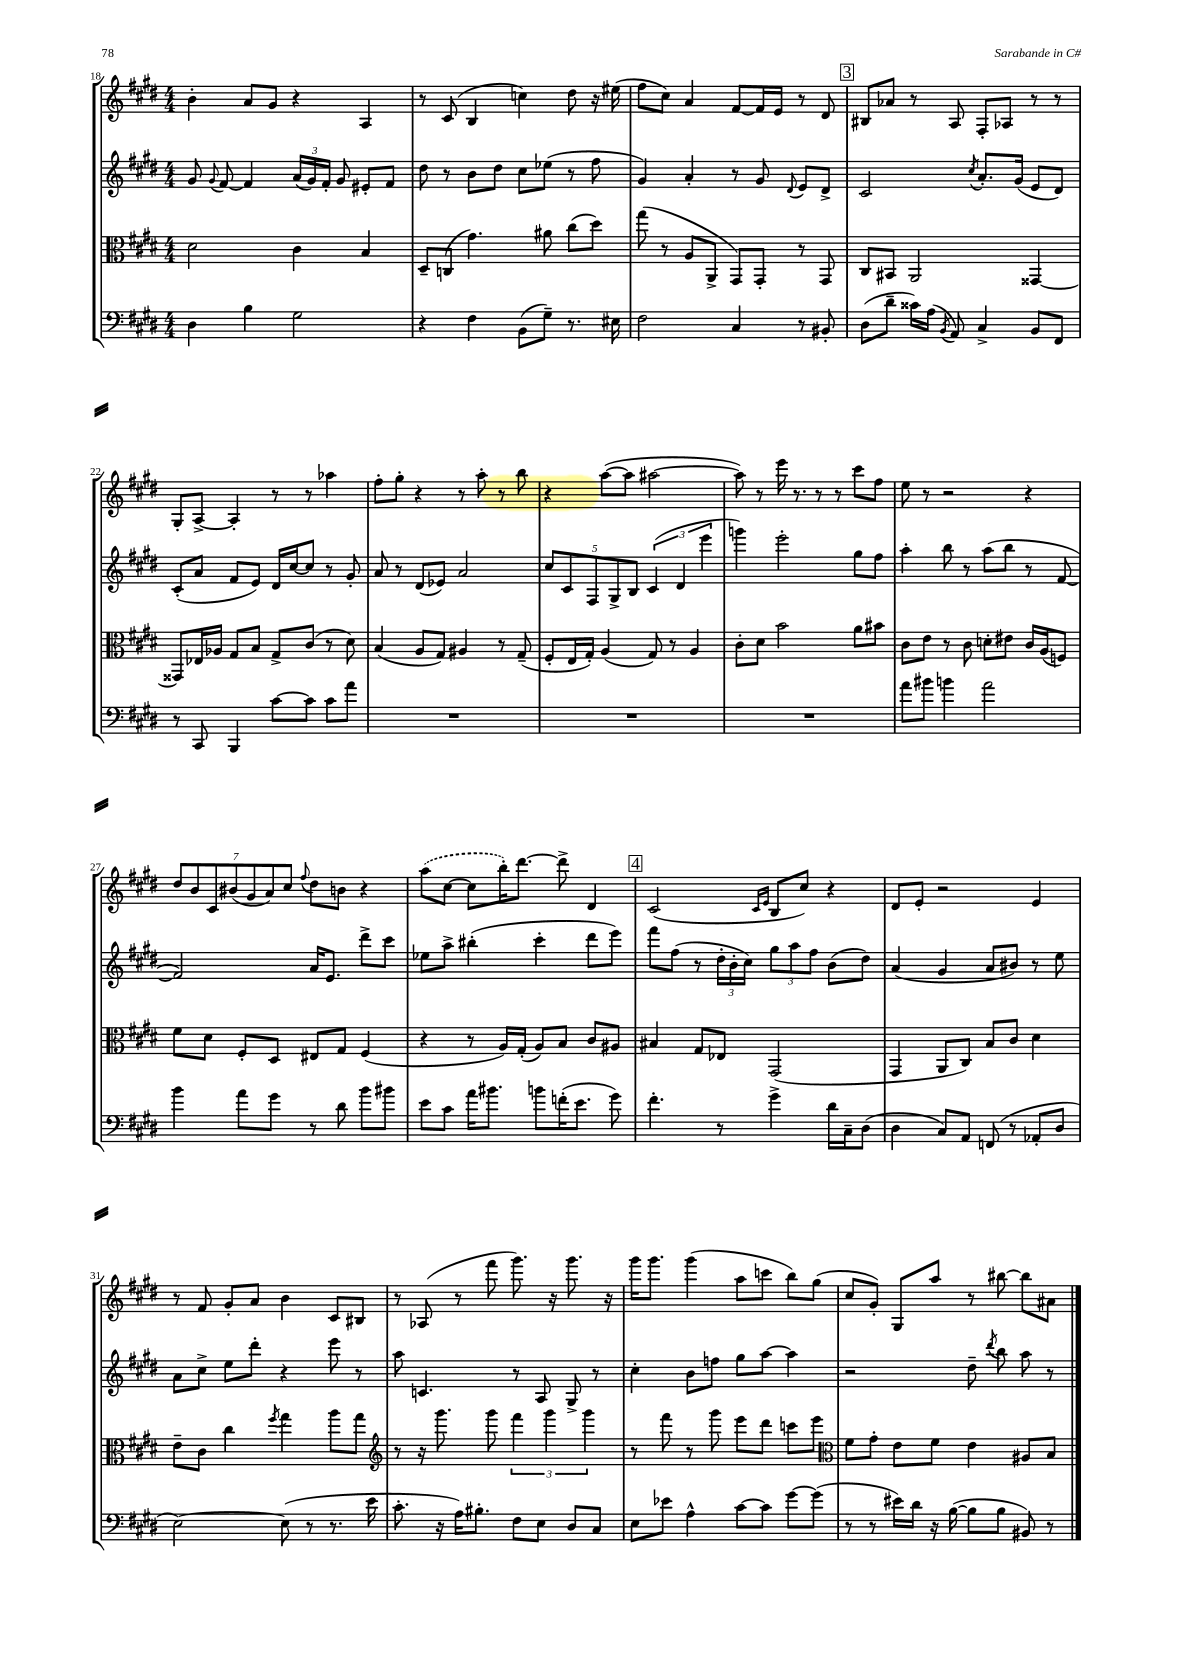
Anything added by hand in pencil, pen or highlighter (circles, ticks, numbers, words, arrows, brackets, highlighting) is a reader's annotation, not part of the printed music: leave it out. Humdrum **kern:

**kern	**kern	**kern	**kern
*staff4	*staff3	*staff2	*staff1
*clefF4	*clefC3	*clefG2	*clefG2
*k[f#c#g#d#]	*k[f#c#g#d#]	*k[f#c#g#d#]	*k[f#c#g#d#]
*M4/4	*M4/4	*M4/4	*M4/4
4D#\	2d#\	8g#/	4b'\
.	.	8qqg#/	.
.	.	[8f#/	.
4B\	.	4f#/]	8a/L
.	.	.	8g#/J
2G#\	4c#\	(24a/LL	4r
.	.	24g#/)	.
.	.	24f#'/JJ	.
.	.	8g#/	.
.	4B/	8e#'/L	4A/
.	.	8f#/J	.
=	=	=	=
4r	8D#~/L	8dd#\	8r
.	(8C/J	8r	(8c#/
4F#\	4.g#\)	8b\L	4B/
.	.	8dd#\J	.
(8BB\L	.	8cc#\L	4cc\)
8G#~\J)	8a#\	(8ee-\J	.
8.r	(8cc#\L	8r	8dd#\
.	8dd#\J)	8ff#\	16r
16E#\	.	.	(16ee#\
=	=	=	=
2F#\	(8gg#\	4g#/)	8ff#\L
.	8r	.	8cc#\J)
.	8A/L	4a'/	4a/
.	8AA^/J	.	.
4C#/	8GG#/L)	8r	[8f#/L
.	8GG#'/J	8g#/	16f#/]L
.	.	.	16e/JJ
.	.	8qqd#/	.
8r	8r	8e/L	8r
8BB#'/	8GG#/	8d#^/J	8d#/
=	=	=	=
(8D#\L	8C#/L	2c#/	8B#/L
8d#~\J	8BB#/J	.	8a-/J
16c##\LL)	2AA/	.	8r
(16A\JJ	.	.	.
8qBB/	.	.	.
8AA/)	.	.	8A/
.	.	8qcc#/	.
4C#^/	.	8.a'/L	8F#'/L
.	.	.	8A-/J
.	.	(16g#/Jk	.
8BB/L	[4GG##/	8e/L	8r
8FF#/J	.	8d#/J)	8r
=	=	=	=
8r	8GG##/]L	(8c#'/L	8G#'/L
8CC#/	16E-/L	8a/J	[8A^/J
.	16A-/JJ	.	.
4BBB/	8G#/L	8f#/L	4A'/]
.	8B/J	8e/J)	.
[8c#\L	8G#^/L	16d#/LL	8r
.	.	[16cc#/J	.
8c#\]J	(8c#/J	8cc#/]J	8r
8c#\L	8r	8r	4aa-\
8a\J	8d#\)	8g#'/	.
=	=	=	=
1r	(4B/	8a/	8ff#'\L
.	.	8r	8gg#'\J
.	8A/L	(8d#/L	4r
.	8G#/J)	8e-/J)	.
.	4A#/	2a/	8r
.	.	.	8aa'\
.	8r	.	8r
.	(8G#~/	.	8bb\
=	=	=	=
1r	8F#'/L	10cc#/L	4r
.	.	10c#/	.
.	16E/L	.	.
.	16G#'/JJ)	.	.
.	.	10F#/	.
.	(4A/	.	([8aa\L
.	.	10G#^/	.
.	.	.	8aa\]J
.	.	10B/J	.
.	8G#/)	(6c#/	[2aa#\
.	8r	.	.
.	.	6d#/	.
.	4A/	.	.
.	.	6eee\	.
=	=	=	=
1r	8c#'\L	4ggg\)	8aa#\])
.	8d#\J	.	8r
.	2b\	2eee'\	16eee\
.	.	.	8.r
.	.	.	8r
.	.	.	8r
.	8a\L	8gg#\L	8ccc#\L
.	8b#\J	8ff#\J	8ff#\J
=	=	=	=
8a\L	8c#\L	4aa'\	8ee\
8b#\J	8e\J	.	8r
4b\	8r	8bb\	2r
.	8c#\	8r	.
2a\	8d'\L	(8aa\L	.
.	8e#\J	8bb\J	.
.	16c#/LL	8r	4r
.	(16A/J	.	.
.	8F/J)	[8f#/	.
=	=	=	=
4b\	8f#\L	2f#/])	14dd#/L
.	.	.	14b/
.	8d#\J	.	.
.	.	.	14c#/
.	.	.	(14b#/
8a\L	8F#'/L	.	.
.	.	.	14g#/
.	.	.	14a/)
8g#\J	8D#/J	.	.
.	.	.	14cc#/J
.	.	.	8qqff#/
8r	8E#/L	16a/LK	8dd#\L
.	.	8.e/J	.
8d#\	8G#/J	.	8b\J
8b\L	(4F#/	8ddd#^\L	4r
8b#\J	.	8ccc#\J	.
=	=	=	=
8e\L	4r	8ee-\L	(8aa\L
8c#\J	.	8aa^\J	[8cc#\J
16a\LK	8r	(4bb#'\	8cc#\]L
8.b#\J	.	.	.
.	16A/LL)	.	16bb'\K)
.	(16G#'/JJ	.	[8.ddd#\J
8b\L	8A/L)	4ccc#'\	.
(16f'\K	8B/J	.	8ddd#^\]
8.e\J	.	.	.
.	8c#/L	8ddd#\L	4d#/
8g#\)	8A#/J	8eee\J)	.
=	=	=	=
4.f#'\	4B#/	8fff#\L	(2c#/
.	.	(8ff#\J	.
.	8G#/L	8r	.
8r	8E-/J	24dd#'\LL	.
.	.	24b'\	.
.	.	24cc#\JJ)	.
.	.	.	16qqc#/LL
.	.	.	16qqe/JJ
4g#^\	(2GG#/	12gg#\L	8B/L
.	.	12aa\	.
.	.	.	8cc#/J)
.	.	12ff#\J	.
16d#\LL	.	(8b\L	4r
16C#~\J	.	.	.
(8D#\J	.	8dd#\J)	.
=	=	=	=
4D#\	4GG#/	(4a/	8d#/L
.	.	.	8e'/J
8C#/L)	8AA/L	4g#/	2r
8AA/J	8C#/J)	.	.
(8FF/	8B/L	8a/L	.
8r	8c#/J	8b#/J)	.
8AA-'/L	4d#\	8r	4e/
8D#/J	.	8ee\	.
=	=	=	=
[2E\)	8e~\L	8a\L	8r
.	8c#\J	8cc#^\J	8f#/
.	4cc#\	8ee\L	8g#'/L
.	.	8ddd#'\J	8a/J
.	8qff#/	.	.
(8E\]	4gg#\	4r	4b\
8r	.	.	.
8.r	8aa\L	8eee\	8c#/L
.	8gg#\J	8r	8B#/J
16e\	.	.	.
=	=	=	=
*	*clefG2	*	*
8.c#'\	8r	8aa\	8r
.	16r	4.c/	(8A-/
16r	8.ggg#\	.	.
16A\LK)	.	.	8r
8.B#'\J	.	.	.
.	8ggg#\	.	8fff#\
8F#\L	6fff#\	8r	8.ggg#\)
8E\J	.	8A/	.
.	6ggg#\	.	.
.	.	.	16r
8D#/L	.	8G#^/	8.ggg#\
.	6ggg#\	.	.
8C#/J	.	8r	.
.	.	.	16r
=	=	=	=
8E\L	8r	4cc#'\	16ggg#\LK
.	.	.	8.ggg#\J
8e-\J	8fff#\	.	.
4A^^\	8r	8b\L	(4ggg#\
.	8ggg#\	8ff\J	.
[8c#\L	8eee\L	8gg#\L	8aa\L
8c#\]J	8ddd#\J	[8aa\J	8ccc\J
[8g#\L	8ccc\L	4aa\]	8bb\L)
(8g#\]J	8eee\J	.	(8gg#\J
=	=	=	=
*	*clefC3	*	*
8r	8f#\L	2r	8cc#/L
8r	8g#'\J	.	8g#'/J)
16e#\LL)	8e\L	.	8G#/L
16d#\JJ	.	.	.
16r	8f#\J	.	8aa/J
([16B\	.	.	.
8B\]L	4e\	8dd#~\	8r
.	.	8qddd#/	.
8B\J	.	8bb\	[8bb#\
8BB#/)	8A#/L	8aa\	8bb#\]L
8r	8B/J	8r	8a#\J
==	==	==	==
*-	*-	*-	*-
